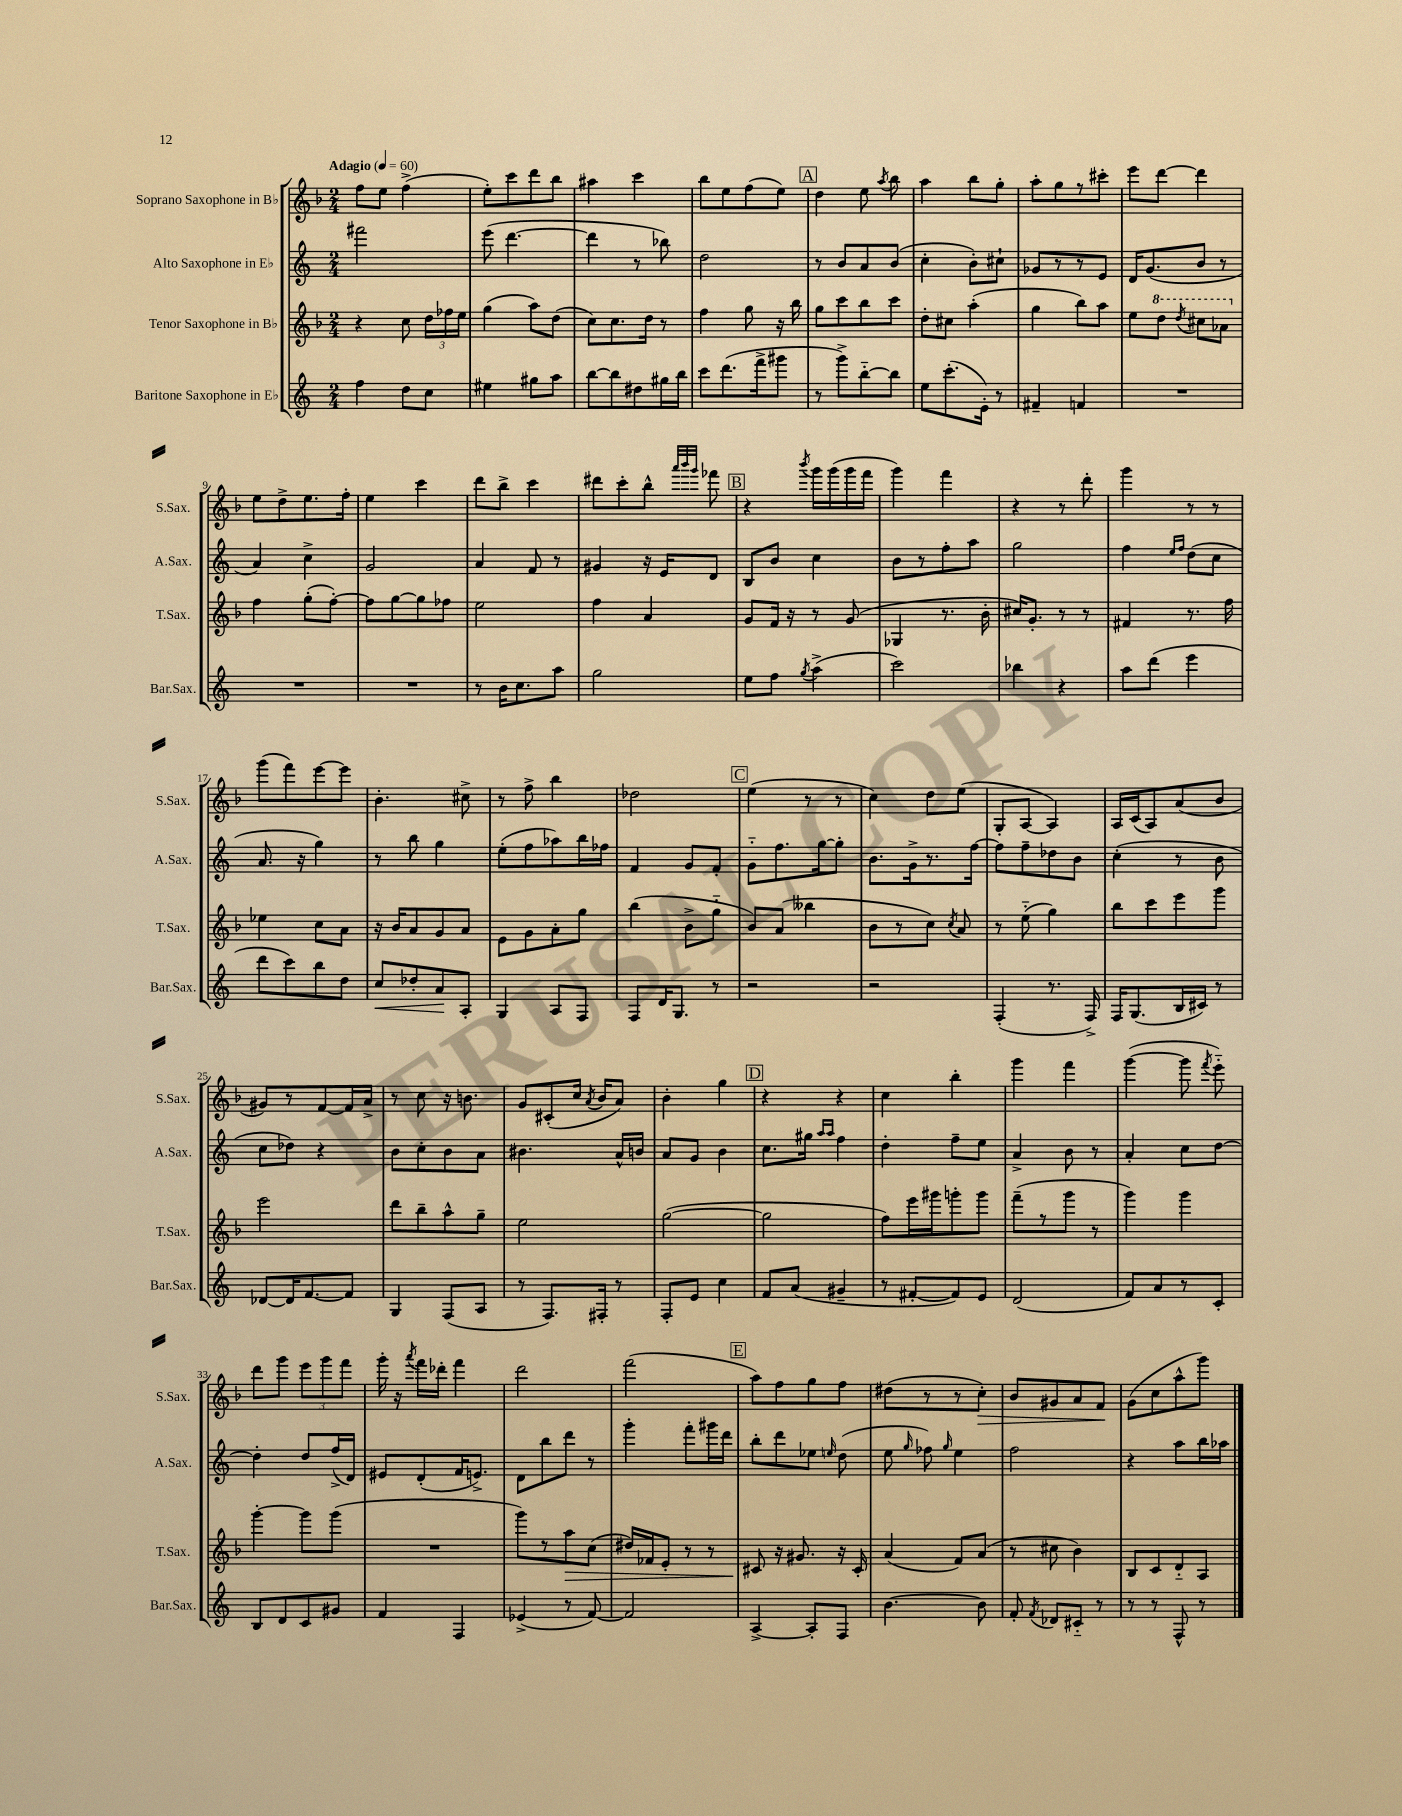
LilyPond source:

<<
\new StaffGroup <<
\new Staff = "s0" \with { instrumentName = "Soprano Saxophone in Bb" shortInstrumentName = "S.Sax." } {
    \clef treble \key f \major \numericTimeSignature \time 2/4 \tempo "Adagio" 4 = 60
    \autoBeamOff f''8[ e''8] f''4->( |
    e''8[-.) c'''8 d'''8 bes''8] |
    ais''4 c'''4 |
    bes''8[ e''8 f''8( e''8]) |
    \mark \markup { \box "A" } d''4 e''8 \acciaccatura { a''8 } bes''8 |
    a''4 bes''8[ g''8]-. |
    a''8[-. g''8 r8 cis'''8]-. |
    e'''8[ d'''8]~ d'''4 |
    e''8[ d''8-> e''8. f''16]-. |
    e''4 c'''4 |
    d'''8[ bes''8]-> c'''4 |
    dis'''8[ c'''8-. bes''8]-^ \grace { a'''32[ bes'''32 g'''32] } fes'''8 |
    \mark \markup { \box "B" } r4 \acciaccatura { bes'''8 } g'''16[ g'''16( g'''16 f'''16] |
    g'''4) f'''4 |
    r4 r8 d'''8-. |
    g'''4 r8 r8 |
    g'''8[( f'''8) e'''8~ e'''8] |
    bes'4.-. cis''8-> |
    r8 f''8-> bes''4 |
    des''2 |
    \mark \markup { \box "C" } e''4( r8 r8 |
    c''4) d''8[ e''8]( |
    g8[-. a8]~ a4) |
    a16[ c'16( a8) a'8( bes'8] |
    gis'8[) r8 f'8~ f'16 a'16]-> |
    r8 c''8 r16 b'8. |
    g'8[ cis'8-.( c''16] \acciaccatura { a'8 } bes'16[ a'8]) |
    bes'4-. g''4 |
    \mark \markup { \box "D" } r4 r4 |
    c''4 bes''4-. |
    g'''4 f'''4 |
    g'''4~( g'''8 \acciaccatura { f'''8 } e'''8-_) |
    d'''8[ g'''8] \tuplet 3/2 { e'''8[ g'''8 f'''8] } |
    g'''16-. r16 \acciaccatura { a'''8 } f'''16[ des'''16]-. f'''4 |
    d'''2 |
    f'''2( |
    \mark \markup { \box "E" } a''8[) f''8 g''8 f''8] |
    dis''8[( r8 r8 c''8]-.\>) |
    bes'8[ gis'8 a'8 f'8]\! |
    g'8[( c''8 a''8-^ g'''8]) \bar "|." |
}
\new Staff = "s1" \with { instrumentName = "Alto Saxophone in Eb" shortInstrumentName = "A.Sax." } {
    \clef treble \key c \major \numericTimeSignature \time 2/4
    \autoBeamOff fis'''2 |
    e'''8( d'''4.~ |
    d'''4 r8 bes''8) |
    d''2 |
    \mark \markup { \box "A" } r8 b'8[ a'8 b'8]( |
    c''4-. b'8[-.) cis''8]-! |
    ges'8[ r8 r8 e'8] |
    d'16[ g'8.( b'8] r8 |
    a'4) c''4-> |
    g'2 |
    a'4 f'8 r8 |
    gis'4 r16 e'16[ d'8] |
    \mark \markup { \box "B" } b8[ b'8] c''4 |
    b'8[ r8 f''8-. a''8] |
    g''2 |
    f''4 \grace { e''16[ f''16] } d''8[( c''8] |
    a'8. r16 g''4) |
    r8 b''8 g''4 |
    e''8[-.( f''8 aes''8) b''16 fes''16] |
    f'4 g'8[ f'8]-. |
    \mark \markup { \box "C" } g'8[-_ f''8. g''16~ g''8]-. |
    b'8.[ g'16-> r8. f''16]~ |
    f''8[ f''8-- des''8 b'8] |
    c''4-.( r8 b'8 |
    c''8[ des''8]) r4 |
    b'8[ c''8-. b'8 a'8] |
    bis'4. a'16[-^ b'16] |
    a'8[ g'8] b'4 |
    \mark \markup { \box "D" } c''8.[ gis''16] \grace { a''16[ a''16] } f''4 |
    d''4-. f''8[-- e''8] |
    a'4-> b'8 r8 |
    a'4-. c''8[ d''8]~ |
    d''4-. d''8[ f''16->( d'16]) |
    eis'8[ d'8-.( f'16 e'8.]->) |
    d'8[ b''8 d'''8] r8 |
    g'''4-. f'''8[-. gis'''16 d'''16] |
    \mark \markup { \box "E" } b''8[-. d'''8 ees''8] \grace { e''16 } d''8( |
    e''8 \grace { g''16 } fes''8) \grace { g''16 } e''4 |
    f''2 |
    r4 a''8[ b''16 aes''16] \bar "|." |
}
\new Staff = "s2" \with { instrumentName = "Tenor Saxophone in Bb" shortInstrumentName = "T.Sax." } {
    \clef treble \key f \major \numericTimeSignature \time 2/4
    \autoBeamOff r4 c''8 \tuplet 3/2 { d''16[ fes''16 e''16] } |
    g''4( a''8[) d''8]( |
    c''8[) c''8. d''16] r8 |
    f''4 g''8 r16 bes''16 |
    \mark \markup { \box "A" } g''8[ c'''8 bes''8 c'''8] |
    d''8[-. cis''8] a''4-.( |
    g''4 bes''8[) a''8] |
    e''8[ \ottava #1 d'''8] \acciaccatura { d'''8 } cis'''8[ aes''8] \ottava #0 |
    f''4 g''8[-.( f''8]~-.) |
    f''8[ g''8~ g''8 fes''8] |
    e''2 |
    f''4 a'4 |
    \mark \markup { \box "B" } g'8[ f'16] r16 r8 g'8( |
    ges4 r8. bes'16-. |
    cis''16[) g'8.]-. r8 r8 |
    fis'4 r8. f''16 |
    ees''4 c''8[ a'8] |
    r16 bes'16[ a'8 g'8 a'8] |
    e'8[ g'8 a'8-. g''8] |
    bes''4( bes'8[-> g''8]-_ |
    \mark \markup { \box "C" } bes'8[) a'8]( beses''4 |
    bes'8[ r8 c''8]) \acciaccatura { c''8 } a'8 |
    r8 e''8-_( g''4) |
    bes''8[ c'''8 e'''8 g'''8] |
    e'''2 |
    d'''8[ bes''8-- a''8-^ g''8]-- |
    e''2 |
    g''2~( |
    \mark \markup { \box "D" } g''2 |
    f''8[) e'''16 gis'''16 g'''8-. g'''8] |
    f'''8[--( r8 g'''8] r8 |
    g'''4) g'''4 |
    g'''4~-. g'''8[ g'''8]( |
    R2 |
    g'''8[) r8 a''8\> c''8]( |
    dis''16[) fes'16 e'8]-. r8 r8 |
    \mark \markup { \box "E" } cis'8\! r16 gis'8. r16 cis'16-. |
    a'4( f'8[) a'8]( |
    r8 cis''8 bes'4) |
    bes8[ c'8 d'8-_ a8] \bar "|." |
}
\new Staff = "s3" \with { instrumentName = "Baritone Saxophone in Eb" shortInstrumentName = "Bar.Sax." } {
    \clef treble \key c \major \numericTimeSignature \time 2/4
    \autoBeamOff f''4 d''8[ c''8] |
    eis''4 gis''8[ a''8] |
    b''8[~ b''8 dis''8 gis''16 b''16] |
    c'''8[ d'''8.( f'''16-> gis'''8] |
    \mark \markup { \box "A" } r8 g'''8[->) b''8~-_ b''8] |
    e''8[ c'''8.-.( e'16]-.) r8 |
    fis'4-- f'4 |
    R2 |
    R2 |
    R2 |
    r8 b'16[ c''8. a''8] |
    g''2 |
    \mark \markup { \box "B" } e''8[ f''8] \acciaccatura { g''8 } a''4->( |
    c'''2) |
    bes''4 r4 |
    a''8[ d'''8]( e'''4 |
    d'''8[ c'''8) b''8 d''8] |
    c''8[\< des''8-. a'8\! a8]-. |
    g4 a8[ f8] |
    f8[ d'16 g8.] r8 |
    \mark \markup { \box "C" } r2 |
    r2 |
    f4-.( r8. f16->) |
    f16[ g8.( b16 cis'16]) r8 |
    des'8[~ des'16 f'8.~ f'8] |
    g4 f8[( a8] |
    r8 f8.[) fis16]-. r8 |
    f8[-. e'8] c''4 |
    \mark \markup { \box "D" } f'8[ a'8]( gis'4-- |
    r8 fis'8[~-. fis'8) e'8] |
    d'2( |
    f'8[) a'8 r8 c'8]-. |
    b8[ d'8 c'8 gis'8] |
    f'4 f4 |
    ees'4->( r8 f'8~) |
    f'2 |
    \mark \markup { \box "E" } a4~-> a8[-. f8] |
    b'4.~ b'8 |
    f'8-. \acciaccatura { f'8 } des'8[ cis'8]-_ r8 |
    r8 r8 f8-^ r8 \bar "|." |
}
>>
>>
